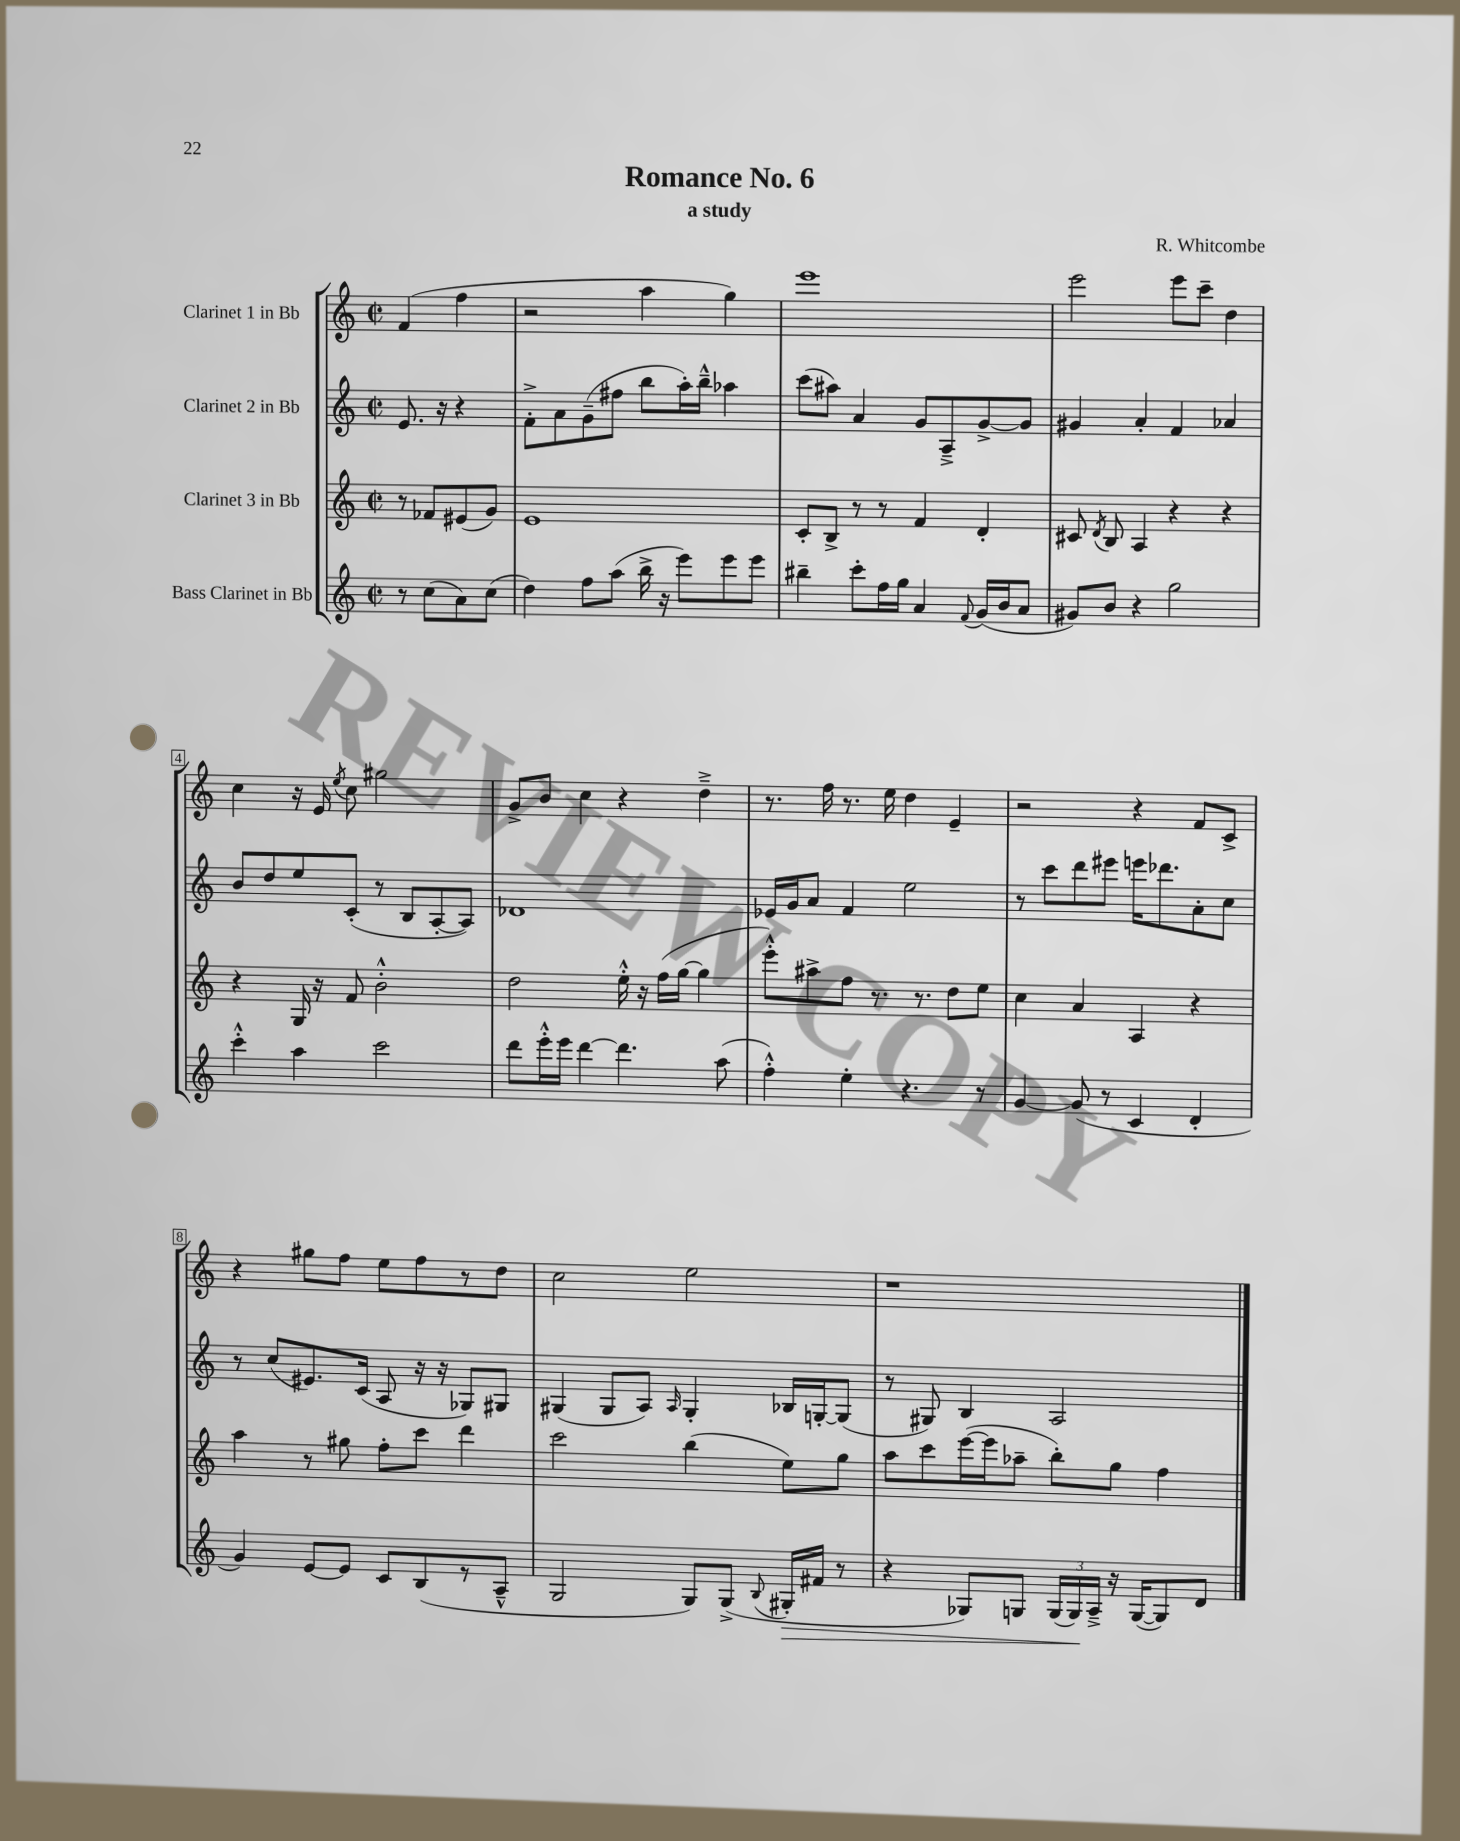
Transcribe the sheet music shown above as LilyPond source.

\header { title = "Romance No. 6" composer = "R. Whitcombe" subtitle = "a study" }
<<
\new StaffGroup <<
\new Staff = "s0" \with { instrumentName = "Clarinet 1 in Bb" } {
    \clef treble \key c \major \defaultTimeSignature \time 2/2 \partial 2
    \autoBeamOff f'4( f''4 |
    r2 a''4 g''4) |
    e'''1 |
    e'''2 e'''8[ c'''8]-- d''4 |
    c''4 r16 e'16 \acciaccatura { e''8 } c''8 gis''2 |
    g'8[-> b'8] c''4 r4 d''4---> |
    r8. f''16 r8. e''16 d''4 e'4-- |
    r2 r4 f'8[ c'8]-> |
    r4 gis''8[ f''8] e''8[ f''8 r8 d''8] |
    c''2 e''2 |
    r1 \bar "|." |
}
\new Staff = "s1" \with { instrumentName = "Clarinet 2 in Bb" } {
    \clef treble \key c \major \defaultTimeSignature \time 2/2 \partial 2
    \autoBeamOff e'8. r16 r4 |
    f'8[-.-> a'8 g'8--( fis''8] b''8[ a''16-.) b''16]---^ aes''4 |
    c'''8[( ais''8]) a'4 g'8[ a8---> g'8~-> g'8] |
    gis'4 a'4-. f'4 aes'4 |
    b'8[ d''8 e''8 c'8]-.( r8 b8[ a8~-. a8]) |
    des'1 |
    ees'16[ g'16 a'8] f'4 e''2 |
    r8 c'''8[ d'''8 eis'''8] e'''16[ des'''8. a'8-. c''8] |
    r8 c''8[( eis'8.) c'16]( a8 r16 r16 ges8[) gis8] |
    gis4( gis8[ a8]) \grace { a16 } gis4-. bes16[ g16~-. g8]( |
    r8 gis8) b4 a2 \bar "|." |
}
\new Staff = "s2" \with { instrumentName = "Clarinet 3 in Bb" } {
    \clef treble \key c \major \defaultTimeSignature \time 2/2 \partial 2
    \autoBeamOff r8 fes'8[ eis'8( g'8]) |
    e'1 |
    c'8[-. b8]-> r8 r8 f'4 d'4-. |
    cis'8 \acciaccatura { d'8 } b8 a4 r4 r4 |
    r4 g16 r16 f'8 b'2-.-^ |
    d''2 e''16-.-^ r16 f''16[( g''16]~ g''4 |
    e'''8[-.-^) ais''8-> f''8] r8. r8. d''8[ e''8] |
    c''4 a'4 a4 r4 |
    a''4 r8 gis''8 f''8[-. c'''8] d'''4 |
    c'''2 b''4( e''8[) g''8] |
    a''8[ c'''8 e'''16~( e'''16 aes''8]-- b''8[-.) g''8] f''4 \bar "|." |
}
\new Staff = "s3" \with { instrumentName = "Bass Clarinet in Bb" } {
    \clef treble \key c \major \defaultTimeSignature \time 2/2 \partial 2
    \autoBeamOff r8 c''8[( a'8) c''8]( |
    d''4) f''8[ a''8]( b''16-> r16 e'''8[) e'''8 e'''8] |
    bis''4-- c'''8[-. f''16 g''16] a'4 \appoggiatura { f'8 } g'16[( b'16 a'8] |
    gis'8[) b'8] r4 g''2 |
    c'''4-.-^ a''4 c'''2 |
    d'''8[ e'''16-.-^ e'''16] d'''4~ d'''4. a''8( |
    f''4-.-^) e''4-. r4. r8 |
    g'4~ g'8( r8 c'4 d'4-. |
    g'4) e'8[~ e'8] c'8[ b8( r8 a8]---^ |
    g2 g8[) g8]->( \appoggiatura { b8 } gis16[-.\> fis'16] r8 |
    r4 ges8[) g8] \tuplet 3/2 { g16[( g16\!) a16]---> } r16 g16[~( g8) d'8] \bar "|." |
}
>>
>>
\layout { \context { \Score \override BarNumber.stencil = #(make-stencil-boxer 0.1 0.3 ly:text-interface::print) } }
